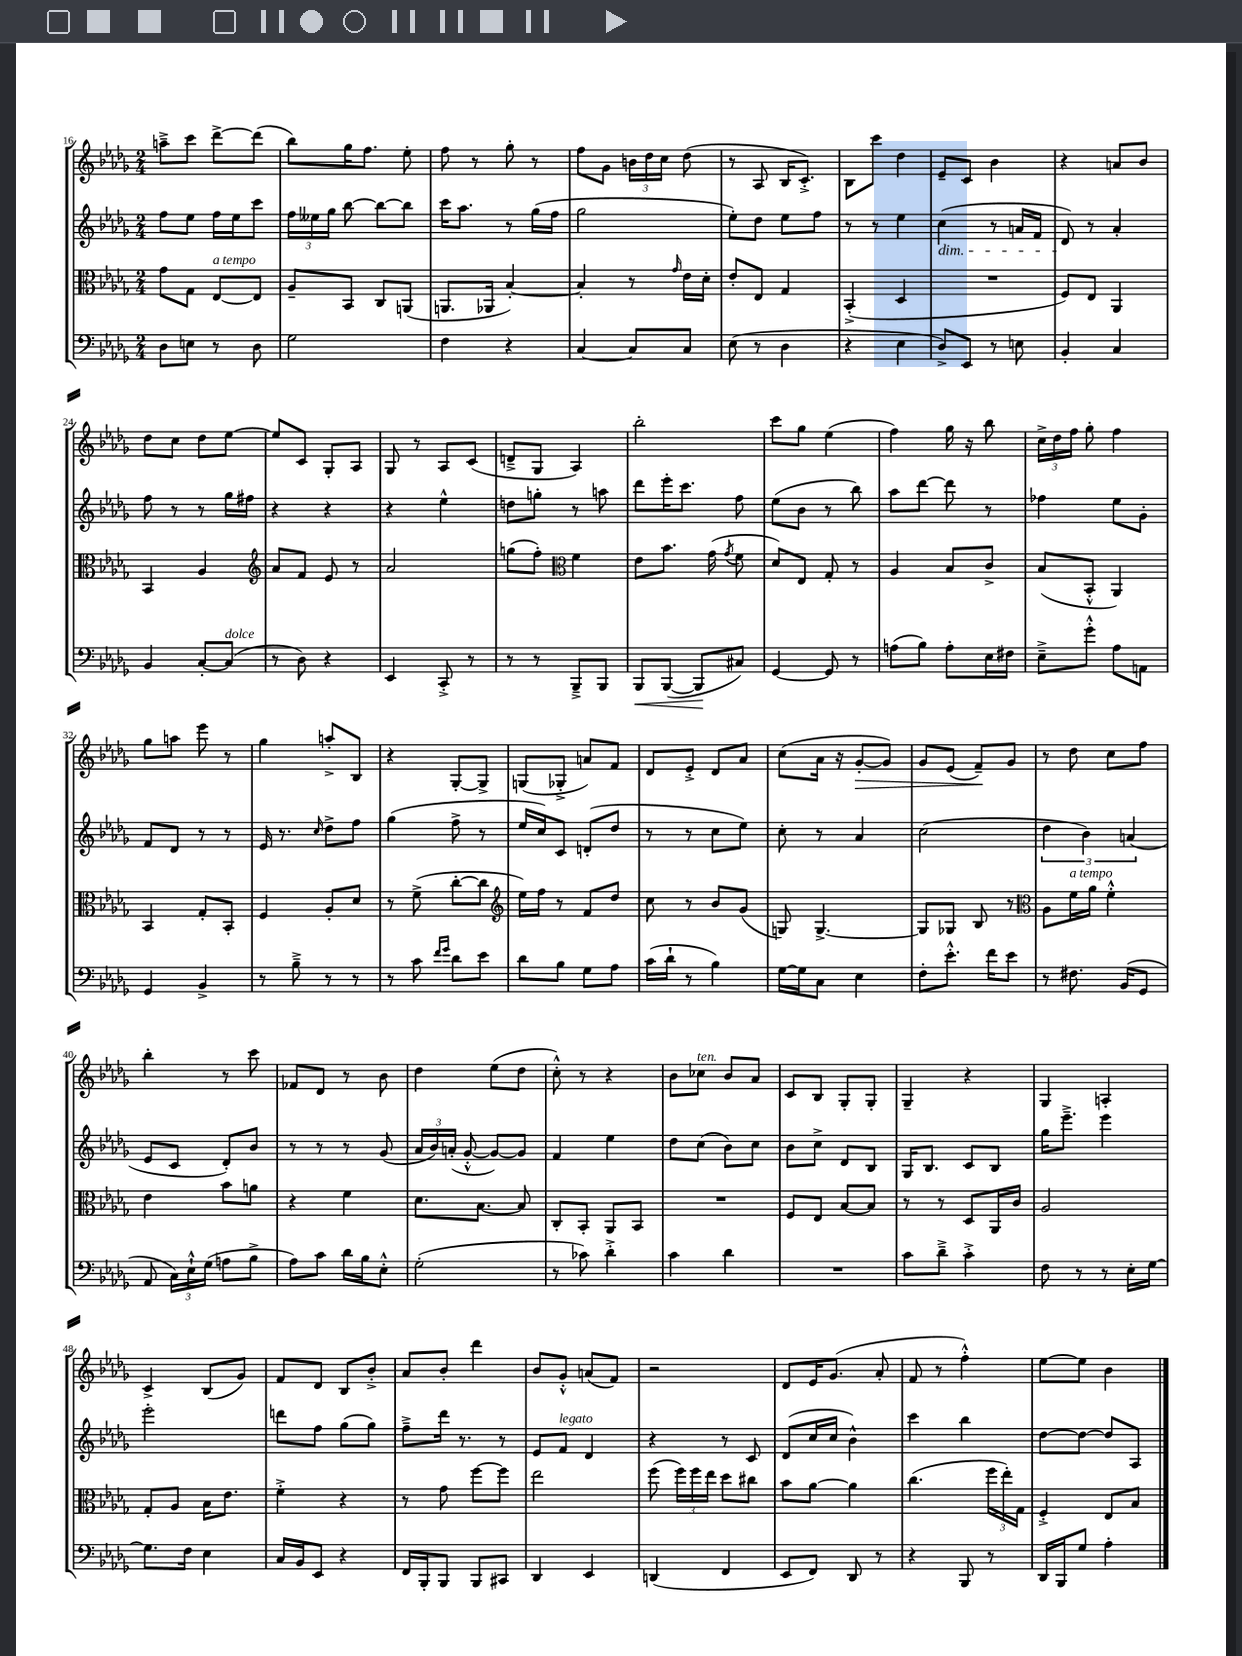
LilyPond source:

<<
\new StaffGroup <<
\new Staff = "s0" {
    \clef treble \key des \major \numericTimeSignature \time 2/4
    \autoBeamOff a''8[---> c'''8] des'''8[~-> des'''8]( |
    bes''8[) ges''16 f''8.] ees''8-. |
    f''8 r8 ges''8-. r8 |
    f''8[ ges'8] \tuplet 3/2 { b'16[ des''16 c''16] } des''8( |
    r8 aes8 bes16[ c'8.]-.->) |
    bes8[ c'''8] des''4 |
    ees'8[-- c'8] bes'4 |
    r4 a'8[ bes'8] |
    des''8[ c''8] des''8[ ees''8]~ |
    ees''8[ c'8] ges8[-. aes8] |
    ges8 r8 aes8[ c'8]( |
    d'8[---> ges8] aes4) |
    bes''2-. |
    c'''8[ ges''8] ees''4( |
    f''4) ges''16 r16 bes''8 |
    \tuplet 3/2 { c''16[-> des''16 f''16] } ges''8-. f''4 |
    ges''8[ a''8] ees'''8 r8 |
    ges''4 a''8[-.-> bes8] |
    r4 ges8[~-. ges8]-> |
    g8[( ges8]-.-> a'8[) f'8] |
    des'8[ ees'8]-.-> des'8[ aes'8] |
    c''8[( aes'16] r16 ges'8[~-.\> ges'8]) |
    ges'8[ ees'8]( f'8[--\!) ges'8] |
    r8 des''8 c''8[ f''8] |
    bes''4-. r8 c'''8 |
    fes'8[ des'8] r8 bes'8 |
    des''4 ees''8[( des''8] |
    c''8-.-^) r8 r4 |
    bes'8[ ces''8]^\markup { \italic "ten." } bes'8[ aes'8] |
    c'8[ bes8] ges8[-. ges8]-. |
    ges4-- r4 |
    ges4 a4-. |
    c'4-> bes8[( ges'8]) |
    f'8[ des'8] bes8[ bes'8]-.-> |
    aes'8[ bes'8]-. des'''4 |
    bes'8[ ges'8]-.-^ a'8[( f'8]) |
    r2 |
    des'8[ ees'16 ges'8.]( aes'8-. |
    f'8 r8 f''4-.-^) |
    ees''8[~ ees''8] bes'4 \bar "|." |
}
\new Staff = "s1" {
    \clef treble \key des \major \numericTimeSignature \time 2/4
    \autoBeamOff f''8[ ees''8] f''16[ ees''16 c'''8] |
    \tuplet 3/2 { f''16[ eeses''16 ges''16] } bes''8~ bes''8[~ bes''8] |
    c'''16[ aes''8.] r8 ges''16[( f''16] |
    ges''2 |
    ees''8[-.) des''8] ees''8[ f''8] |
    r8 r8 ees''4 |
    c''4\dim( r8 a'16[ f'16] |
    des'8\!) r8 aes'4-. |
    f''8 r8 r8 ges''16[ fis''16] |
    r4 r4 |
    r4 ees''4-^ |
    d''8[ g''8]-. r8 a''8 |
    des'''8[ ees'''16-. c'''8.] f''8 |
    ees''8[( bes'8] r8 bes''8) |
    aes''8[ des'''8]~ des'''8 r8 |
    fes''4 ees''8[ ges'8]-. |
    f'8[ des'8] r8 r8 |
    ees'16 r8. \grace { c''16 } des''8[-> f''8] |
    ges''4( f''8-> r8 |
    ees''16[ c''16) c'8] d'8[-.( des''8] |
    r8 r8 c''8[ ees''8]) |
    c''8-. r8 aes'4 |
    c''2( |
    \tuplet 3/2 { des''4 bes'4) a'4( } |
    ees'8[ c'8] des'8[-.) bes'8] |
    r8 r8 r8 ges'8( |
    \tuplet 3/2 { aes'16[ bes'16) a'16]-.( } ges'8~-.-^ ges'8[~) ges'8] |
    f'4 ees''4 |
    des''8[ c''8]( bes'8[) c''8] |
    bes'8[ c''8]-> des'8[ bes8] |
    ges16[ bes8.] c'8[ bes8] |
    ges''16[ ees'''8.]---> ees'''4 |
    ees'''2-. |
    d'''8[ f''8] ges''8[( ges''8]) |
    f''8[---> des'''16] r8. r8 |
    ees'8[ f'8]^\markup { \italic "legato" } des'4 |
    r4 r8 c'8 |
    des'8[( c''16 c''16] bes'4-^) |
    c'''4 bes''4 |
    des''8[~ des''8]~ des''8[ aes8] \bar "|." |
}
\new Staff = "s2" {
    \clef alto \key des \major \numericTimeSignature \time 2/4
    \autoBeamOff ges'8[ ges8] ees8[~^\markup { \italic "a tempo" } ees8] |
    aes8[-- bes,8] c8[ a,8]( |
    a,8.[ aes,16] bes4~-.) |
    bes4-. r8 \grace { ges'16 } ees'16[ des'16]-. |
    ees'8[-. ees8] ges4 |
    bes,4-.->( des4 |
    R2 |
    f8[) ees8] aes,4 |
    bes,4 aes4 |
    \clef treble aes'8[ f'8] ees'8 r8 |
    aes'2 |
    g''8[( f''8]-.) \clef alto f'4 |
    ees'8[ bes'8.] ges'16( \acciaccatura { ges'8 } f'8 |
    des'8[) ees8] ges8-. r8 |
    aes4 bes8[ c'8]-> |
    bes8[( bes,8]-.-^ aes,4) |
    bes,4 ges8[-. bes,8]-. |
    f4 aes8[-. des'8] |
    r8 f'8->( c''8[~-. c''8] |
    \clef treble ees''16[) f''16] r8 f'8[ des''8] |
    c''8 r8 bes'8[ ges'8]( |
    g8) g4.~-> |
    g8[ ges8] bes8 r8 |
    \clef alto aes8[ f'16^\markup { \italic "a tempo" } aes'16] f'4-.-^ |
    ees'4 bes'8[ a'8] |
    r4 f'4 |
    des'8.[ bes8.]~ bes8 |
    c8[-. bes,8]-. aes,8[ bes,8] |
    R2 |
    f8[ ees8] bes8[~ bes8] |
    r8 r8 des8[ aes,16 c'16] |
    aes2 |
    ges8[-. aes8] bes16[ ees'8.] |
    f'4-.-> r4 |
    r8 ges'8 f''8[~ f''8] |
    ees''2 |
    f''8( \tuplet 3/2 { f''16[) f''16 ees''16] } des''8[ cis''8] |
    bes'8[ aes'8]~ aes'4 |
    c''4.( \tuplet 3/2 { f''16[ ees''16-.) ges16] } |
    f4-.-> ees8[ bes8] \bar "|." |
}
\new Staff = "s3" {
    \clef bass \key des \major \numericTimeSignature \time 2/4
    \autoBeamOff des8[ e8] r8 des8 |
    ges2 |
    f4 r4 |
    c4~ c8[ c8] |
    ees8( r8 des4 |
    r4 ees4 |
    des8[->) ees,8] r8 e8 |
    bes,4-. c4 |
    bes,4 c8[~-. c8]^\markup { \italic "dolce" }( |
    r8 des8) r4 |
    ees,4 c,8-.-> r8 |
    r8 r8 bes,,8[---> bes,,8] |
    bes,,8[\< bes,,8]~( bes,,8[\! cis8]) |
    ges,4~ ges,8 r8 |
    a8[( bes8]) a8[-. ees16 fis16] |
    ees8[---> ges'8]-.-^ aes8[ a,8] |
    ges,4 bes,4-> |
    r8 bes8---> r8 r8 |
    r8 c'8 \grace { f'16[ ges'16] } des'8[ ees'8] |
    des'8[ bes8] ges8[ aes8] |
    c'16[( des'16]-! r8 bes4) |
    ges16[~ ges16 c8] ees4 |
    f8[-. ees'8.]-.-^ f'16[ ees'8] |
    r8 fis8. bes,16[( ges,8] |
    aes,8 \tuplet 3/2 { c16[) ees16-!-^ ges16]( } a8[ bes8]-> |
    aes8[) c'8] des'16[ bes16 ees8]-.-^ |
    ges2-.( |
    r8 ces'8) des'4-.-> |
    c'4 des'4 |
    R2 |
    c'8[ des'8]---> c'4-.-> |
    f8 r8 r8 ees16[-. ges16]~ |
    ges8.[ f16] ees4 |
    c16[ bes,16 ees,8] r4 |
    f,16[ bes,,16-. bes,,8] bes,,8[ cis,8] |
    des,4 ees,4 |
    d,4( f,4 |
    ees,8[ f,8]) des,8 r8 |
    r4 bes,,8 r8 |
    des,16[ bes,,16 ges8] aes4-. \bar "|." |
}
>>
>>
\layout { \context { \Score currentBarNumber = #16 } }
